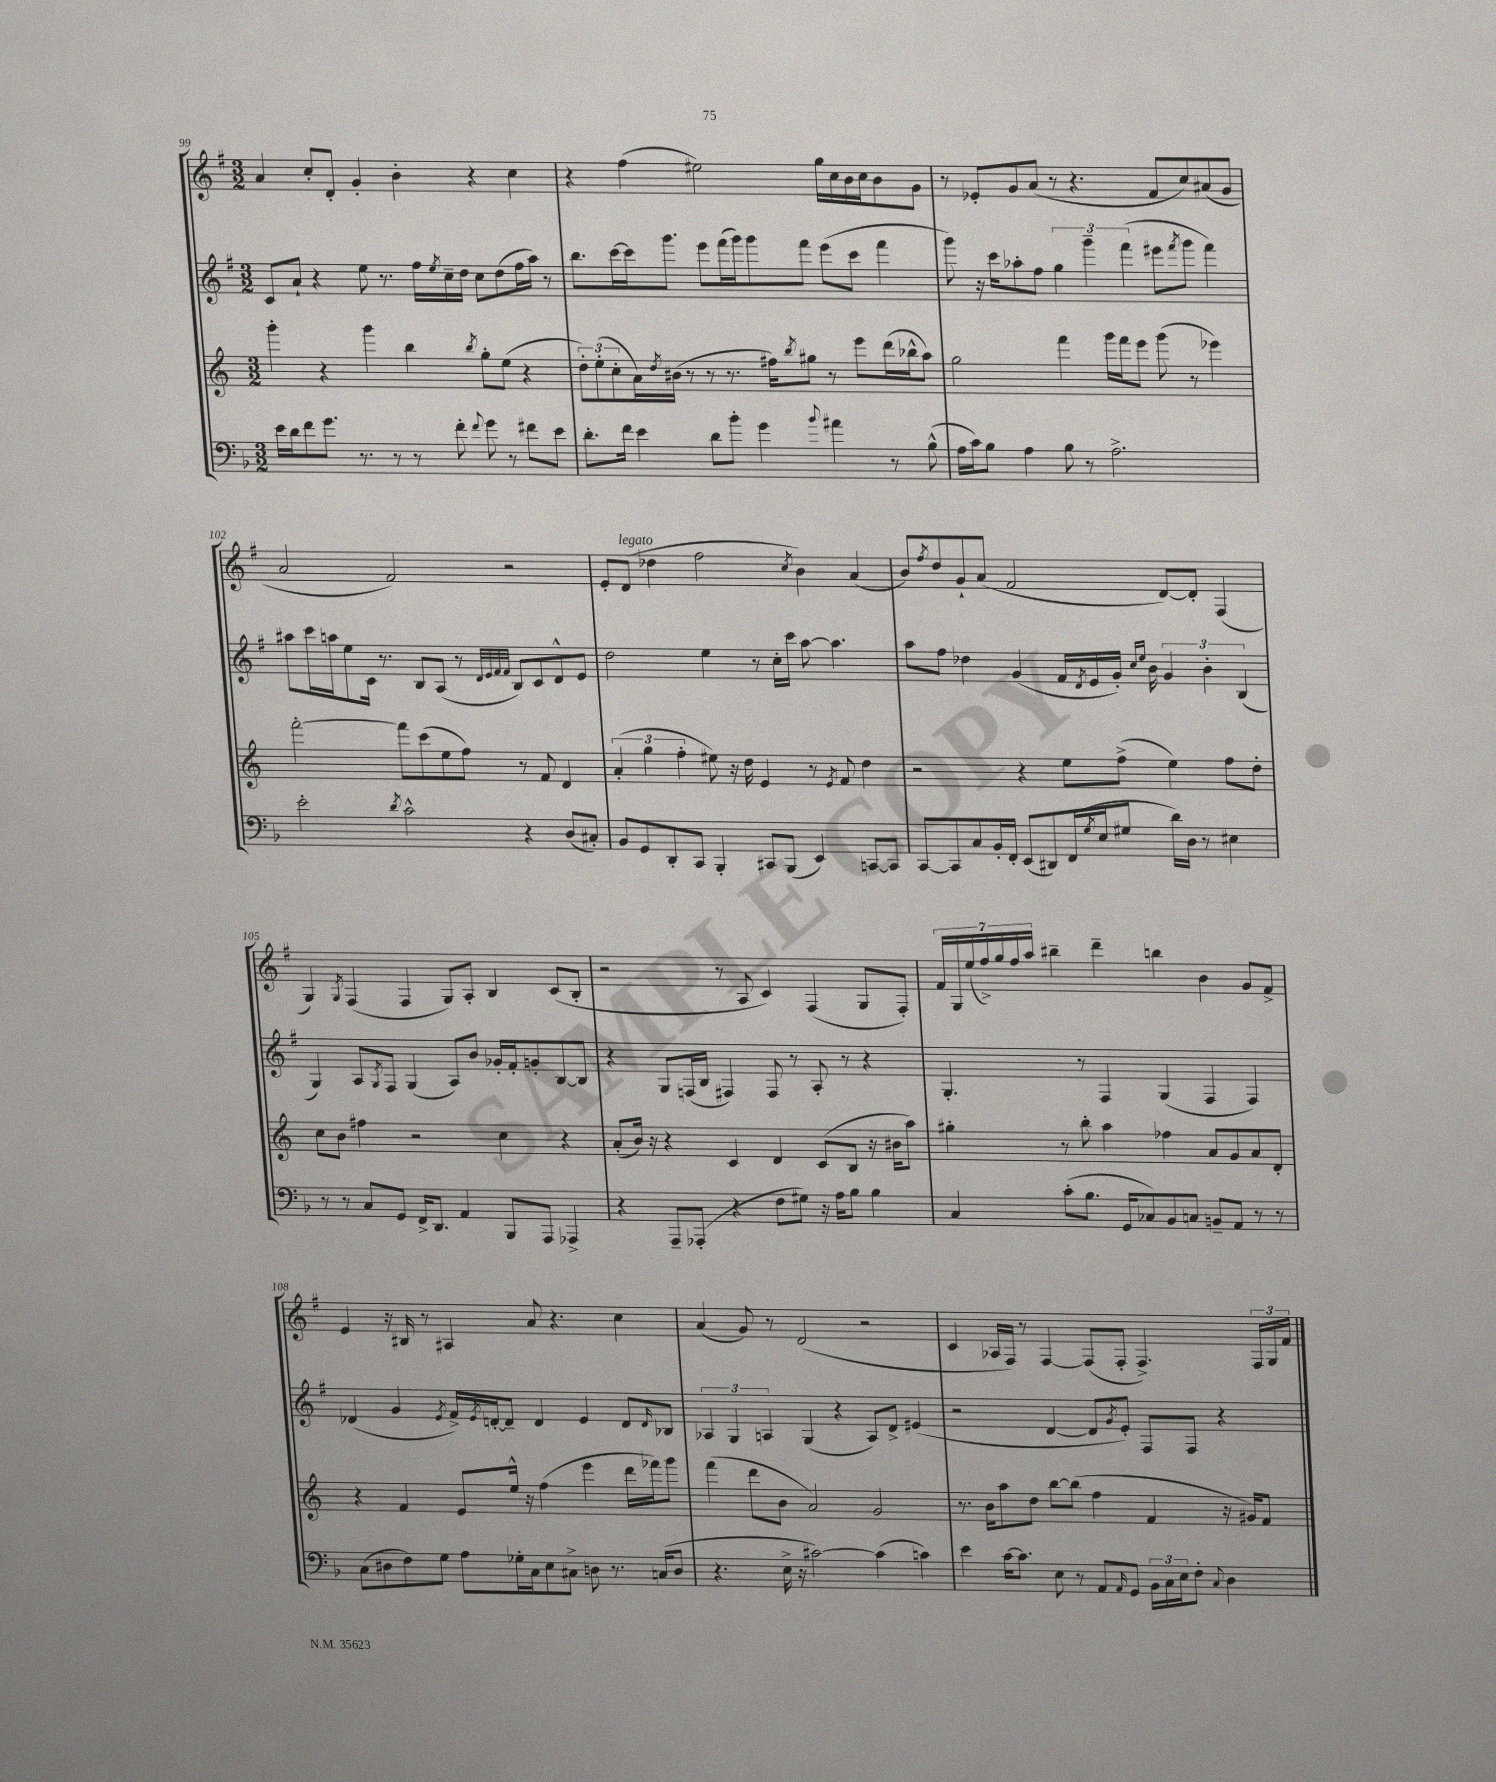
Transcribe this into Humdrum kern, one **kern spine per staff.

**kern	**kern	**kern	**kern
*staff4	*staff3	*staff2	*staff1
*clefF4	*clefG2	*clefG2	*clefG2
*k[b-]	*k[]	*k[f#]	*k[f#]
*M3/2	*M3/2	*M3/2	*M3/2
16e	4ggg'	8c	4a
16d	.	.	.
8f	.	8a`	.
8.g	4r	4r	8cc'
.	.	.	8d'
8.r	.	.	.
.	4ggg	8ee	4g'
8r	.	8.r	.
8r	4bb	.	4b'
.	.	16ff#	.
.	.	8qee	.
8f'	.	16cc~	.
.	.	16dd	.
8qqf	8qbb	.	.
8g	8gg'	8cc	4r
8r	(8ee	(8dd	.
8f#	4r	16ff#	4cc
.	.	16aa)	.
8e	.	8r	.
=	=	=	=
8.d'	12dd')	8.bb	4r
.	(12ee'	.	.
.	12cc'	.	.
16f	.	[16ccc	.
4e	16a)	16ccc]	(4ff#
.	8qdd	.	.
.	(16b#	8.ggg	.
.	8r	.	.
8d	8r	8eee	2ee#)
8b-'	8.r	(16fff#	.
.	.	16ggg)	.
4g	.	8ggg	.
.	16ff#)	.	.
.	8qbb	.	.
.	8gg#	8fff#	.
8qqb-	.	.	.
4a#	8r	(8eee	16gg
.	.	.	16cc
.	8eee	8ccc	16b
.	.	.	16cc
8r	(16ddd	4fff#	8b
.	16bb-^^	.	.
(8B-^^	8aa)	.	8g
=	=	=	=
16A	2gg	8ggg)	8r
16c)	.	.	.
8B-	.	16r	8e-'
.	.	16ccc	.
4A	.	8aa-'	8g
.	.	8ff#	(8a
8B-	4fff	6gg	8r
8r	.	.	4.r
.	.	6ggg~	.
2.A^	16ggg	.	.
.	16fff	.	.
.	.	(6fff#	.
.	8eee	.	.
.	(8ggg	8eee#	8f#
.	.	8qfff#	.
.	8r	8ggg	8cc)
.	4eee-)	4fff#)	(8a#
.	.	.	8g
=	=	=	=
2e'	[2fff'	8aa#	2a
.	.	16ccc	.
.	.	16aa	.
.	.	8ee	.
.	.	16c	.
.	.	8.r	.
8qd	.	.	.
2c^^	8fff]	.	2f#)
.	(8ccc	8B	.
.	8ee	(8A	.
.	8ff)	8r	.
.	.	32qqd	.
.	.	32qqe	.
.	.	32qqf#	.
.	.	32qqf#	.
4r	8r	8B)	2r
.	8f	8c	.
(8D	4d	8d^^	.
8C#')	.	8e	.
=	=	=	=
8BB-	(6a'	2dd	8e'
8GG	.	.	(8d
.	6gg	.	.
8DD'	.	.	4dd-
.	6ff'	.	.
8CC	.	.	.
4BBB-'	8ee#)	4ee	2ff#
.	16r	.	.
.	16dd	.	.
8CC#	4e	8r	.
(8BBB-	.	16cc'	.
.	.	16ccc	.
.	.	.	8qcc
4EE)	8r	[8aa	4b)
.	8qe	.	.
.	8f	4.aa]	.
[8CC	4dd	.	(4a
8CC]	.	.	.
=	=	=	=
[8CC	2r	8aa	8b)
.	.	.	8qff#
8CC]	.	8ff#	8dd
8C	.	4dd-	8g`
16BB-'	.	.	(8a
16FF'	.	.	.
(8EE	4r	(4g	2f#
8DD#)	.	.	.
(16FF	8ee	16f#	.
8qG	.	8qd	.
16E	.	16e	.
8G#	(8ff^	16g')	.
.	.	16qqcc	.
.	.	16qqee	.
.	.	16b	.
16d)	4ee)	6g	[8d)
16D	.	.	.
8r	.	.	8d']
.	.	6b'	.
4E#	8ff	.	(4F#
.	.	(6B	.
.	8dd'	.	.
=	=	=	=
8r	8cc	4G)	4G)
8r	8b	.	.
.	.	.	8qG
8C	4ff#	8A	(4F#
.	.	8qG	.
8GG	.	8F#	.
16FF^	2r	(4G	4F#
8.DD	.	.	.
4AA	.	8A)	8G)
.	.	8b	8A'
8BBB-	4cc	16g-'	4B
.	.	16f#'	.
8AAA	.	8g'	.
4AAA-^	4r	[8B	(8c
.	.	8B]	8B'
=	=	=	=
4r	(8a'	4r	2r
.	16b)	.	.
.	16r	.	.
8AAA~	4r	8G	.
(8AAA-'	.	(16F	.
.	.	16B	.
4r	4c	4F#)	8r
.	.	.	8A
8F	4d	8F#	4c)
8G#)	.	8r	.
16r	(8c	8A'	(4F#
16A	.	.	.
8B-	8B	8r	.
4B-	16r	4r	8G
.	16b#	.	.
.	8aa)	.	8F#')
=	=	=	=
4C	4gg#'	4.G'	28f#
.	.	.	28G
.	.	.	(28ee
.	.	.	28ff#^)
.	.	.	28gg
.	.	.	28ff#
.	.	.	28aa
(8c'	8r	.	4bb#~
8.B-	8bb'	8r	.
.	4aa	4F#	4ddd~
16GG	.	.	.
8C-)	.	.	.
8BB-	4ff-	(4G	4bb
8C	.	.	.
8BB~	8a	4F#	4b
8AA	8g	.	.
8r	8a	4F#)	8g
8r	8d'	.	8f#^
=	=	=	=
(8C	4r	(4d-	4e
8D#	.	.	.
8F)	4f	4g	16r
.	.	.	16B#
8G	.	.	8r
.	.	8qe	.
8A	8e	16f#^)	4A#
.	.	8qe	.
.	.	[16d'	.
16G-'	16ee^^	8d~]	.
16C	16r	.	.
8E	(4ff	4d	8a
8C#^	.	.	4.r
8D	4eee	4e	.
8.r	.	.	.
.	16ddd	8d	4cc
(16C	16fff-)	.	.
.	.	16qqd	.
8D	8ggg	8B-	.
=	=	=	=
4.r	(4fff	6A-	(4a
.	.	6G	.
.	8ddd	.	8g)
.	.	6A	.
16E^	8b	.	8r
16r	.	.	.
[2c#)	2a)	(4G	(2d
.	.	4r	.
(4c#]	2g	8A)	2r
.	.	8d^	.
4c)	.	(4e#	.
=	=	=	=
4e	8.r	2r	4c
.	16b	.	.
[16c	8aa	.	16A-
8.c]	.	.	16F#)
.	8dd	.	8r
8E	[8bb	[4d	[4F#
8r	(8bb]	.	.
8AA	4ff	8d]	(8F#]
16qqAA	.	8qg	.
8GG	.	8e')	8F#'
24BB-	4f	8F#	4.F#^)
24C	.	.	.
24E	.	.	.
8F'	.	8F#	.
8qqC	.	.	.
4D	16r	4r	.
.	16g#)	.	.
.	8f	.	24F#
.	.	.	24G
.	.	.	24f#
==	==	==	==
*-	*-	*-	*-
